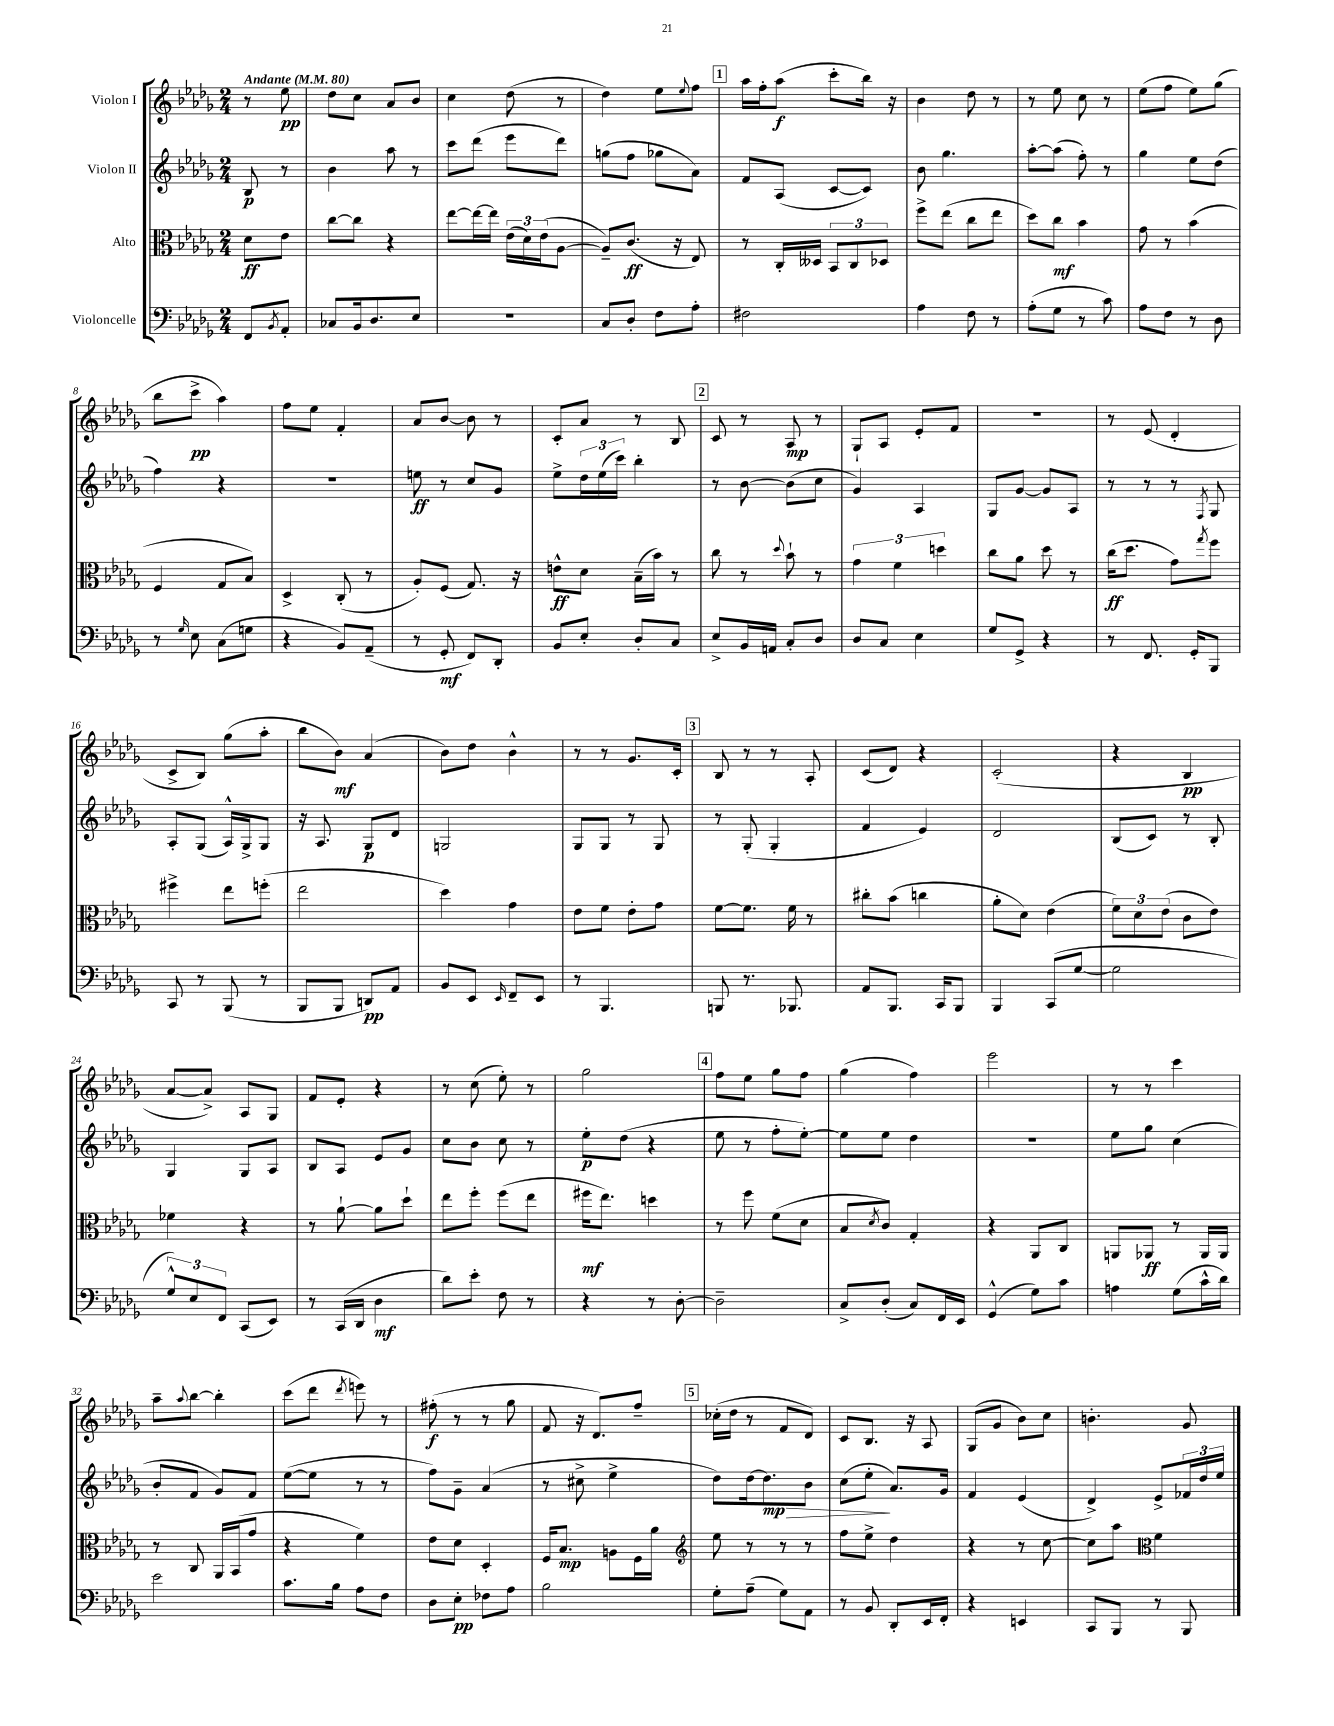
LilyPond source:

<<
\new StaffGroup <<
\new Staff = "s0" \with { instrumentName = "Violon I" } {
    \clef treble \key des \major \numericTimeSignature \time 2/4 \partial 4 \tempo "Andante" 4 = 80
    r8 ees''8\pp |
    des''8 c''8 aes'8 bes'8 |
    c''4 des''8( r8 |
    des''4) ees''8 \appoggiatura { ees''8 } f''8 |
    \mark \markup { \box "1" } aes''16 f''16-. aes''8\f( c'''8-. bes''16) r16 |
    bes'4 des''8 r8 |
    r8 ees''8 c''8 r8 |
    ees''8( f''8 ees''8) ges''8( |
    bes''8 c'''8->\pp aes''4) |
    f''8 ees''8 f'4-. |
    aes'8 bes'8~ bes'8 r8 |
    c'8-. aes'8 r8 bes8 |
    \mark \markup { \box "2" } c'8 r8 aes8\mp r8 |
    ges8-! aes8 ees'8-. f'8 |
    r2 |
    r8 ees'8( des'4-. |
    c'8-> bes8) ges''8( aes''8-. |
    bes''8 bes'8\mf) aes'4( |
    bes'8) des''8 bes'4-^ |
    r8 r8 ges'8. c'16-. |
    \mark \markup { \box "3" } bes8 r8 r8 aes8-. |
    c'8( des'8) r4 |
    c'2-.( |
    r4 bes4\pp |
    aes'8~ aes'8->) aes8 ges8 |
    f'8 ees'8-. r4 |
    r8 c''8( ees''8-.) r8 |
    ges''2 |
    \mark \markup { \box "4" } f''8 ees''8 ges''8 f''8 |
    ges''4( f''4) |
    ees'''2 |
    r8 r8 c'''4 |
    aes''8-- \appoggiatura { aes''8 } bes''8~ bes''4-. |
    c'''8( des'''8 \acciaccatura { des'''8 } e'''8) r8 |
    fis''8-.\f( r8 r8 ges''8 |
    f'8 r16 des'8.) f''8-- |
    \mark \markup { \box "5" } ces''16-.( des''16 r8 f'8 des'8) |
    c'8 bes8. r16 aes8 |
    ges8( ges'8 bes'8) c''8 |
    b'4.-. ges'8 \bar "|." |
}
\new Staff = "s1" \with { instrumentName = "Violon II" } {
    \clef treble \key des \major \numericTimeSignature \time 2/4 \partial 4
    bes8\p r8 |
    bes'4 aes''8 r8 |
    c'''8 des'''8( ees'''8 des'''8) |
    g''8( f''8 ges''8 aes'8) |
    \mark \markup { \box "1" } f'8 aes8( c'8~ c'8) |
    bes'8 ges''4. |
    aes''8~-. aes''8( f''8-.) r8 |
    ges''4 ees''8 des''8( |
    f''4) r4 |
    R2 |
    e''8\ff r8 c''8 ges'8 |
    ees''8-> \tuplet 3/2 { des''16 ees''16( c'''16) } bes''4-. |
    \mark \markup { \box "2" } r8 bes'8~ bes'8( c''8 |
    ges'4) aes4 |
    ges8 ges'8~ ges'8 aes8 |
    r8 r8 r8 \acciaccatura { f8 } ges8 |
    aes8-. ges8( aes16-^) ges16-> ges8 |
    r16 aes8. ges8\p des'8 |
    g2 |
    ges8 ges8 r8 ges8 |
    \mark \markup { \box "3" } r8 ges8-.( ges4-. |
    f'4 ees'4) |
    des'2 |
    bes8( c'8) r8 bes8-. |
    ges4 ges8 aes8 |
    bes8 aes8 ees'8 ges'8 |
    c''8 bes'8 c''8 r8 |
    ees''8-.\p des''8( r4 |
    \mark \markup { \box "4" } ees''8 r8 f''8-. ees''8~-.) |
    ees''8 ees''8 des''4 |
    R2 |
    ees''8 ges''8 c''4( |
    bes'8-. f'8 ges'8) f'8 |
    ees''8~( ees''8 r8 r8 |
    f''8) ges'8-- aes'4( |
    r8 cis''8-> ees''4-> |
    \mark \markup { \box "5" } des''8) des''16~ des''8.\mp\> bes'8 |
    c''8( ees''8-.\! aes'8.) ges'16 |
    f'4 ees'4( |
    des'4->) ees'8-> \tuplet 3/2 { fes'16 des''16 ees''16 } \bar "|." |
}
\new Staff = "s2" \with { instrumentName = "Alto" } {
    \clef alto \key des \major \numericTimeSignature \time 2/4 \partial 4
    des'8\ff ees'8 |
    c''8~ c''8 r4 |
    ees''8~ ees''16~ ees''16 \tuplet 3/2 { ees'16( des'16) ees'16( } aes8~ |
    aes8--) c'8.\ff( r16 ees8) |
    \mark \markup { \box "1" } r8 c16-. deses16 \tuplet 3/2 { bes,8 c8 des8 } |
    f''8-> ees''8( c''8 ees''8 |
    des''8) c''8\mf bes'4 |
    ges'8 r8 bes'4( |
    f4 ges8 bes8) |
    des4-> c8-.( r8 |
    aes8-.) f8( ges8.) r16 |
    e'8-^\ff des'8 bes16--( bes'16) r8 |
    \mark \markup { \box "2" } c''8 r8 \appoggiatura { des''8 } bes'8-! r8 |
    \tuplet 3/2 { ges'4 f'4 d''4 } |
    c''8 aes'8 des''8 r8 |
    c''16\ff( des''8. ges'8) \acciaccatura { ges''8 } f''8 |
    fis''4-> ees''8 f''8-.( |
    ees''2 |
    des''4) ges'4 |
    ees'8 f'8 ees'8-. ges'8 |
    \mark \markup { \box "3" } f'8~ f'8. f'16 r8 |
    cis''8-. bes'8( c''4 |
    aes'8-. des'8) ees'4( |
    \tuplet 3/2 { f'8) des'8 ees'8( } c'8 ees'8) |
    fes'4 r4 |
    r8 aes'8~-! aes'8 des''8-! |
    ees''8 f''8-. f''8( ees''8 |
    fis''16\mf ees''8.) d''4 |
    \mark \markup { \box "4" } r8 f''8 f'8( des'8 |
    bes8 \acciaccatura { des'8 } c'8) ges4-. |
    r4 aes,8 c8 |
    a,8 aes,8\ff r8 aes,16 aes,16 |
    r8 c8 aes,16 bes,16( ges'8 |
    r4 f'4) |
    ees'8 des'8 des4-. |
    f16 bes8.\mp a8 f16 aes'16 |
    \mark \markup { \box "5" } \clef treble ees''8 r8 r8 r8 |
    f''8 ees''8-> des''4 |
    r4 r8 c''8~ |
    c''8 aes''8 \clef alto f'4 \bar "|." |
}
\new Staff = "s3" \with { instrumentName = "Violoncelle" } {
    \clef bass \key des \major \numericTimeSignature \time 2/4 \partial 4
    f,8 \acciaccatura { bes,8 } aes,8-. |
    ces8 bes,16 des8. ees8 |
    r2 |
    c8 des8-. f8 aes8-. |
    \mark \markup { \box "1" } fis2 |
    aes4 f8 r8 |
    aes8-.( ges8 r8 c'8) |
    aes8 f8 r8 des8 |
    r8 \grace { ges16 } ees8 c8( g8 |
    r4 bes,8) aes,8--( |
    r8 ges,8-.\mf f,8) des,8-. |
    bes,8 ees8-. des8-. c8 |
    \mark \markup { \box "2" } ees8-> bes,16 a,16 c8-. des8 |
    des8 c8 ees4 |
    ges8 ges,8-> r4 |
    r8 f,8. ges,16-. bes,,8 |
    c,8 r8 bes,,8( r8 |
    bes,,8 bes,,8 d,8\pp) aes,8 |
    bes,8 ees,8 \grace { ees,16 } f,8-- ees,8 |
    r8 bes,,4. |
    \mark \markup { \box "3" } b,,8 r8. bes,,8. |
    aes,8 bes,,8. c,16 bes,,8 |
    bes,,4 c,8( ges8~ |
    ges2 |
    \tuplet 3/2 { ges8-^) ees8 f,8 } c,8( ees,8) |
    r8 c,16( des,16 des4\mf |
    des'8) ees'8-. f8 r8 |
    r4 r8 des8~-. |
    \mark \markup { \box "4" } des2-- |
    c8-> des8-.( c8) f,16 ees,16 |
    ges,4-^( ges8) c'8 |
    a4 ges8( c'16-^ des'16) |
    ees'2 |
    c'8. bes16 aes8 f8 |
    des8 ees8-.\pp fes8 aes8 |
    bes2 |
    \mark \markup { \box "5" } ges8-. aes8--( ges8) aes,8 |
    r8 bes,8 des,8-. ees,16 f,16-. |
    r4 e,4 |
    c,8 bes,,8 r8 bes,,8 \bar "|." |
}
>>
>>
